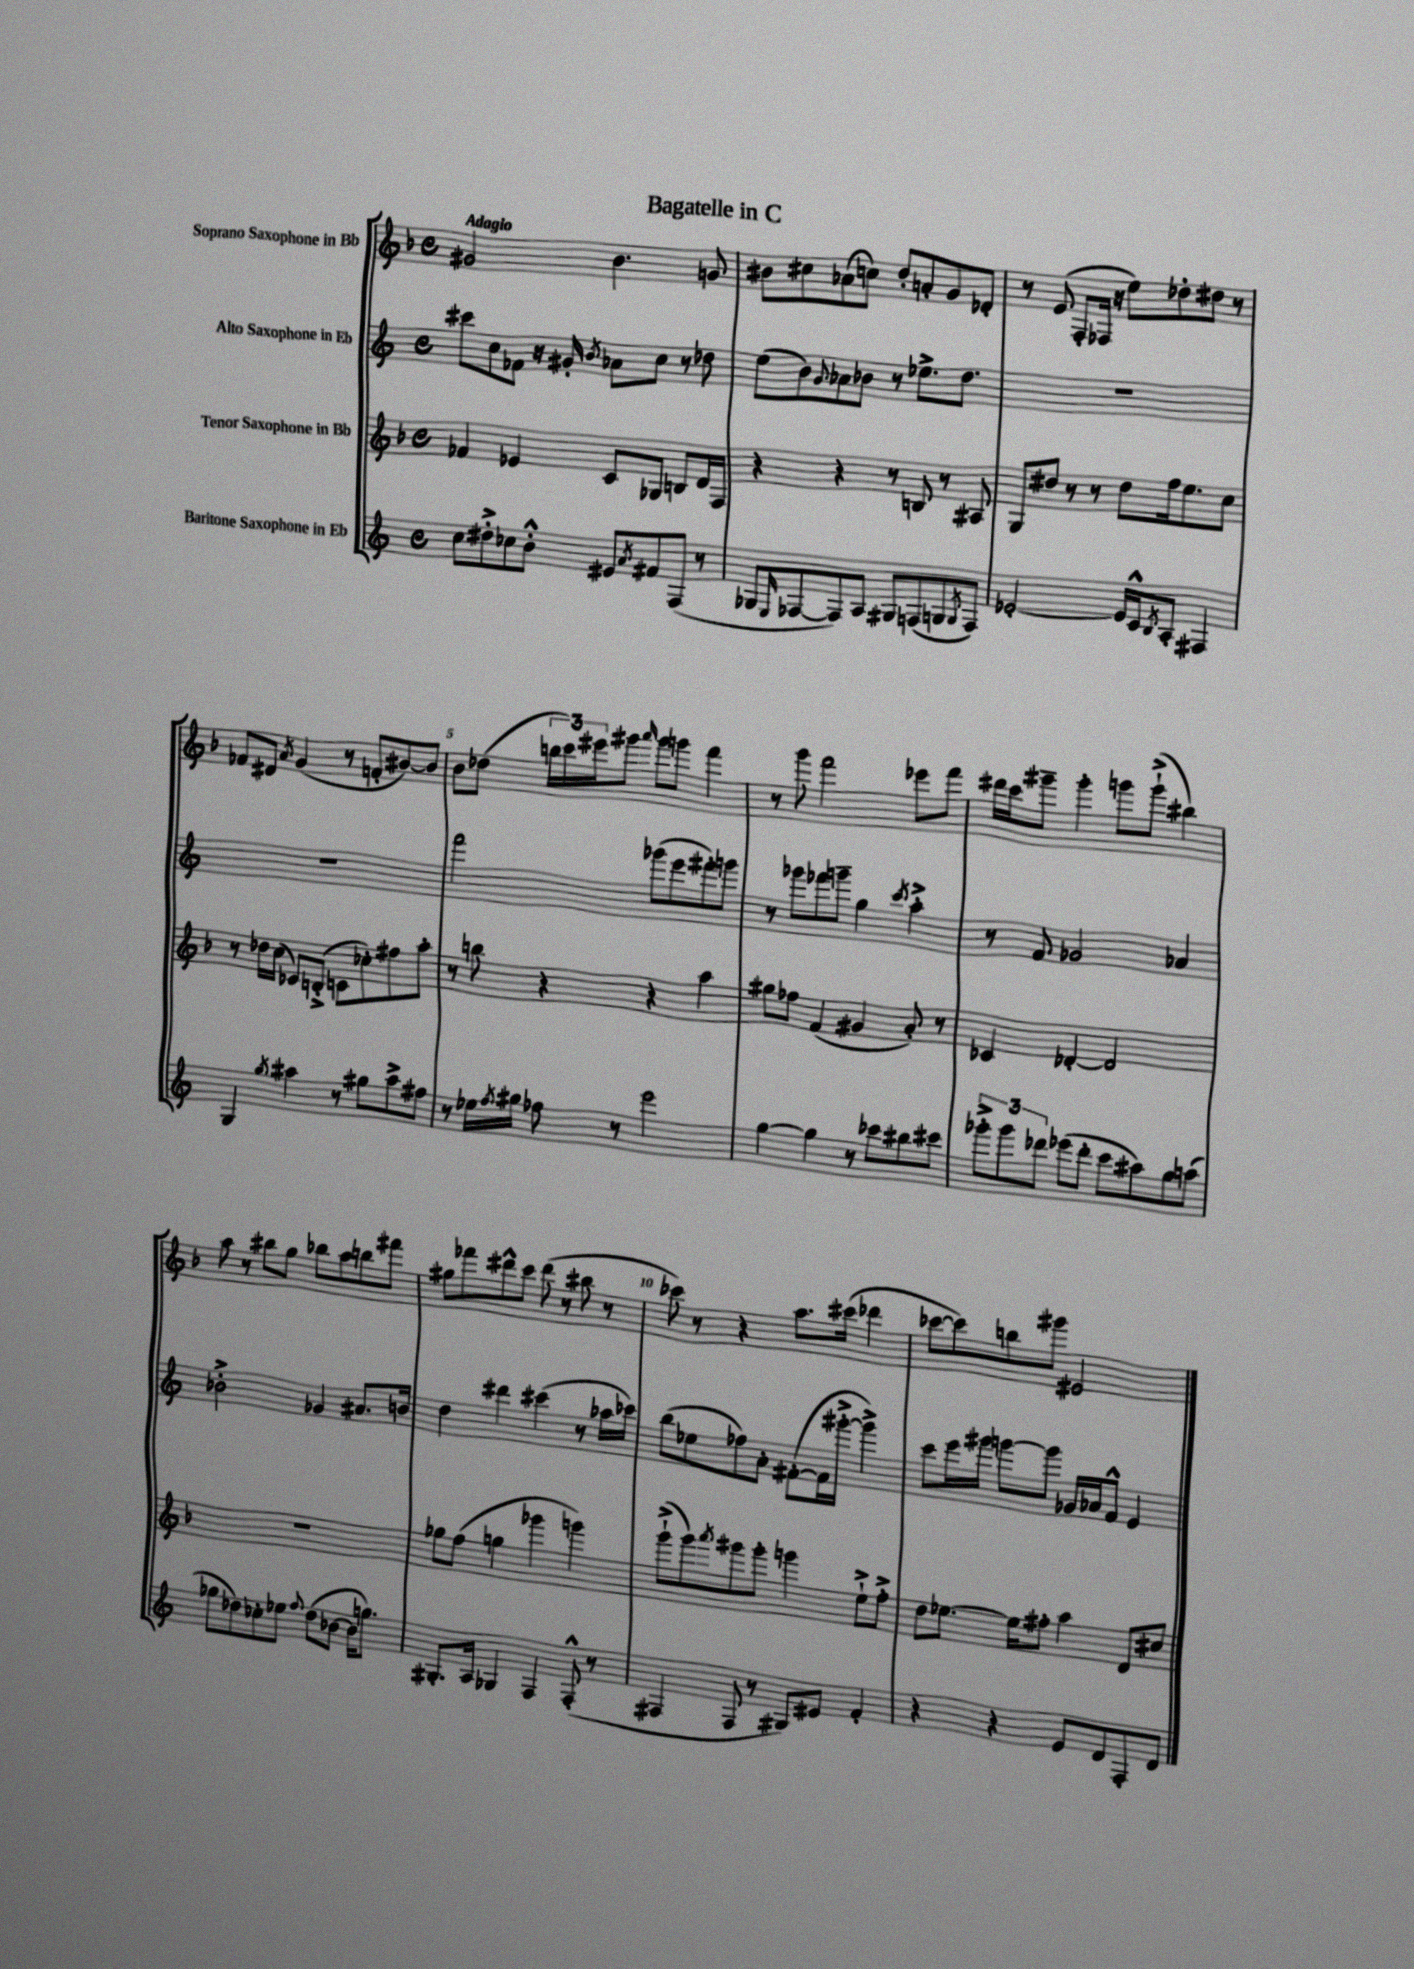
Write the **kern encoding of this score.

**kern	**kern	**kern	**kern
*part4	*part3	*part2	*part1
*staff4	*staff3	*staff2	*staff1
*I"Baritone Saxophone in Eb	*I"Tenor Saxophone in Bb	*I"Alto Saxophone in Eb	*I"Soprano Saxophone in Bb
*clefG2	*clefG2	*clefG2	*clefG2
*k[]	*k[b-]	*k[]	*k[b-]
*M4/4	*M4/4	*M4/4	*M4/4
*met(c)	*met(c)	*met(c)	*met(c)
=1	=1	=1	=1
!	!	!	!LO:TX:a:B:t=Adagio
8cc\L	4f-X/	8ccc#X\L	2g#X/
8dd#X'^\	.	8cc\	.
8cc-X\	4e-X/	8f-X\J	.
8b'^^\J	.	16r	.
.	.	16g#X'/	.
.	.	8qb/	.
8e#X/L	8c/L	8a-X\L	4.b-\
8qa/	.	.	.
8f#X/	8G-X/J	8cc\J	.
(8F/J	8Bn/L	8r	.
8r	16d/L	8dd-X\	8gn/
.	16F/JJ	.	.
=2	=2	=2	=2
8G-X/L	4r	(8ee\L	8b#X\L
16qqE/	.	.	.
[8F-X/	.	8b\)	8cc#X\
.	.	8qqg/	.
8F-/])	4r	8a-X\	(8a-X\
8A/J	.	8b-X\J	8ccn\J)
8G#X/L	8r	8r	8dd'/L
(8Fn/	8Bn/	8.ee-X^\L	8an'/
8Gn/	8r	.	8g/
.	.	8.dd\J	.
8qG/	.	.	.
8F/J)	8A#X/	.	8d-X'/J
=3	=3	=3	=3
[2e-X'/	8G/L	1r	8r
.	8dd#X/J	.	(8e/
.	8r	.	8F'/L
.	8r	.	16F-X/Jk
.	.	.	16r
16e-/LL]	8dd#\L	.	8ee\L)
16c^^/J	.	.	.
8qB/	.	.	.
8A'/J	16ff\k	.	8dd-X'\
.	8.ee\	.	.
4F#X/	.	.	8dd#X\J
.	8cc\J	.	8r
!!LO:LB:g=z
=4	=4	=4	=4
4G/	8r	1r	8f-X/L
.	16dd-X\LL	.	8d#X/J
.	(16cc\JJ	.	.
8qgg/	.	.	8qa/
4aa#X\	8c-X/L)	.	(4g/
.	(8Bn'^/J	.	.
8r	8cn\L	.	8r
8gg#X\L	8cc-X'\)	.	8fn'/L
8aa#^\	8ff#X\	.	[8b#X/)
8ff#X\J	8aa'\J	.	8b#/J]
=5	=5	=5	=5
8r	8r	2fff\	8b-\L
16ee-X\LL	8bbn\	.	(8dd-X\J
8qff/	.	.	.
16gg#X\JJ	.	.	.
8ff-X\	4r	.	24bbn\LL
.	.	.	24ccc\)
.	.	.	24eee#X\J
8r	.	.	8ggg#X\J
.	.	.	16qqaaa/
2eee\	4r	(8ggg-X\L	8ggg#\L
.	.	8eee\	8gggn\J
.	4aa\	8fff#X'\)	4fff\
.	.	8gggn\J	.
=6	=6	=6	=6
[4gg\	8gg#X\L	8r	8r
.	8ff-X\J	8ggg-X\L	8ggg\
4gg\]	(4f/	8fff-X\	2fff\
.	.	8gggn~\J	.
8r	4g#X/	4gg\	.
8ccc-X\L	.	.	.
.	.	8qccc/	.
8bb#X\	8a'/)	4aa'^\	8eee-X\L
8ccc#X\J	8r	.	8fff\J
=7	=7	=7	=7
12ggg-X'^\L	4c-X/	8r	16ddd#X\LL
.	.	.	16ccc\J
12ggg-\	.	.	.
.	.	8f/	8ggg#X~\J
12ddd-X\J	.	.	.
(8eee-X\L	[4d-X'/	2g-X/	4ggg#'\
8ddd-'\J	.	.	.
8ccc\L	2d-/]	.	8gggn\L
8aa#X\)	.	.	(8ggg`^\J
8gg\	.	4a-X/	4bb#X\)
(8aan\J	.	.	.
!!LO:LB:g=z
=8	=8	=8	=8
8gg-X\L	1r	2b-X'^\	8aa\
8dd-X\)	.	.	8r
8cc-X'\	.	.	8bb#X\L
8ee-X\J	.	.	8gg\J
8qqff/	.	.	.
(8dd-\L	.	4g-X/	8bb-X\L
[8b-X\J	.	.	8aa\
16b-\KL]	.	8.a#X/L	8bbn\
8.ggn\J)	.	.	.
.	.	.	8fff#X\J
.	.	16bn/Jk	.
=9	=9	=9	=9
8.G#X'/L	8gg-X\L	4dd\	8gg#X\L
.	(8ff\J	.	8fff-X\
16A/Jk	.	.	.
4G-X/	4ggn\	4ddd#X\	8ddd#X^^\
.	.	.	8ccc\J
4F/	4ggg-X\	(4ccc#X\	(8ddd#\
.	.	.	8r
(8F'^^/	4gggn\)	8r	8bb#X\
8r	.	16aa-X\LL	8r
.	.	16ccc-X\JJ)	.
=10	=10	=10	=10
4F#X/	(8ggg`^\L	(8bb\L	8ccc-X\)
.	8ggg\)	8ee-X\	8r
.	8qaaa/	.	.
8F#/	8ggg#X\	8ff-X\)	4r
8r	8ggg#'\J	8a'\J	.
8G#X/L)	4gggn\	([8f#X'\L	8.aa\L
8e#X/J	.	16f#\L]	.
.	.	[16ggg#X'^\JJ	(16ccc#X\Jk
4f'/	8ee`^\L	4ggg#^\])	4ddd-X\
.	8ff'^\J	.	.
=11	=11	=11	=11
4r	8dd\L	8ccc\L	[8ccc-X\L
.	[8.ee-X\J	16eee\L	8ccc-\])
.	.	16ggg#X\JJ	.
4r	.	[8gggn\L	8bbn\
.	16ee-\KL]	.	.
.	8ff#X'\J	8ggg\J]	8ggg#X\J
8e/L	4aa\	16g-X/LL	2e#X/
.	.	16a-X/J	.
8d/	.	8f^^/J	.
8F'/	8d/L	4e/	.
8d/J	8cc#X/J	.	.
==	==	==	==
*-	*-	*-	*-
